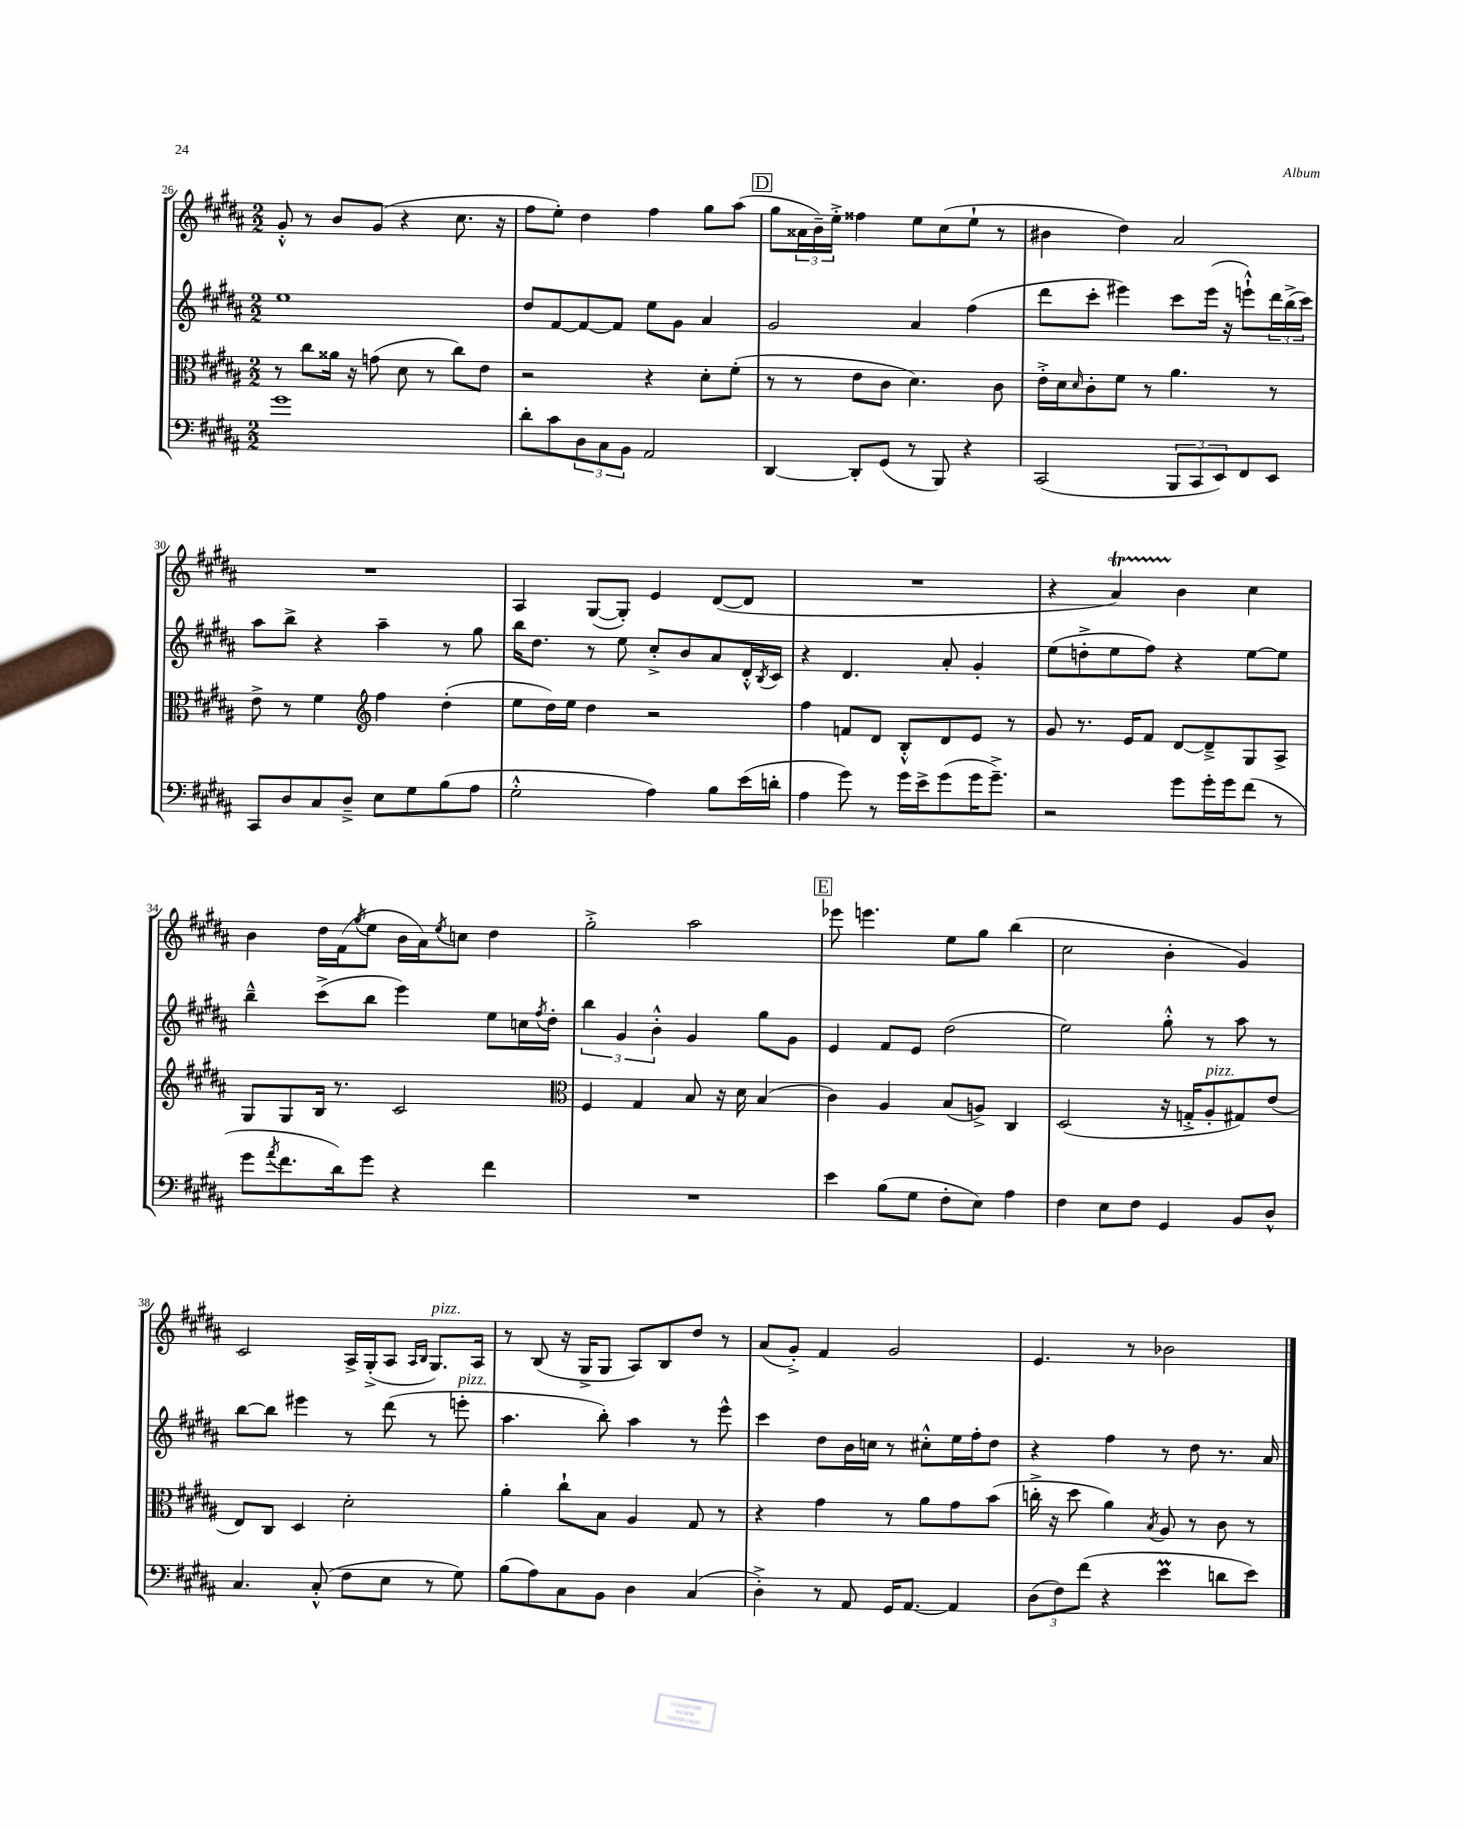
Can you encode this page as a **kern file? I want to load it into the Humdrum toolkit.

**kern	**kern	**kern	**kern
*staff4	*staff3	*staff2	*staff1
*clefF4	*clefC3	*clefG2	*clefG2
*k[f#c#g#d#a#]	*k[f#c#g#d#a#]	*k[f#c#g#d#a#]	*k[f#c#g#d#a#]
*M2/2	*M2/2	*M2/2	*M2/2
1g#	8r	1ee	8g#'^^
.	8cc#	.	8r
.	16a##	.	8b
.	16r	.	.
.	(8g	.	(8g#
.	8d#	.	4r
.	8r	.	.
.	8cc#)	.	8.cc#
.	8e	.	.
.	.	.	16r
=	=	=	=
8d#'	2r	8dd#	8ff#
8c#	.	[8f#	8ee')
12D#	.	8f#_	4dd#
12C#	.	.	.
.	.	8f#]	.
12BB	.	.	.
2AA#	4r	8ee	4ff#
.	.	8g#	.
.	8d#'	4a#	8gg#
.	(8f#'	.	(8aa#
=	=	=	=
[4DD#	8r	2g#	8gg#
.	8r	.	24a##
.	.	.	24b~)
.	.	.	24ee'^
8DD#']	8e	.	4ff##
(8GG#	8c#	.	.
8r	4.d#)	4a#	8ee
8BBB)	.	.	(8cc#
4r	.	(4ff#	8ee`
.	8c#	.	8r
=	=	=	=
(2CC#	16e'^	8ddd#	4b#
.	16d#	.	.
.	16qqd#	.	.
.	8c#'	8ccc#'	.
.	8f#	4eee#)	4dd#)
.	8r	.	.
12BBB	4.a#	8ccc#	2a#
12CC#	.	.	.
.	.	(16eee#	.
12EE)	.	.	.
.	.	16r	.
8FF#	.	8eee`^^)	.
8EE	8r	24ddd#	.
.	.	(24bb^	.
.	.	24ccc#)	.
=	=	=	=
8CC#	8e^	8aa#	1r
8D#	8r	8bb^	.
8C#	4f#	4r	.
8D#~^	.	.	.
*	*clefG2	*	*
8E	4ff#	4aa#~	.
8G#	.	.	.
(8B	(4dd#'	8r	.
8A#	.	8gg#	.
=	=	=	=
2G#'^^	8ee	16bb	4A#
.	.	8.dd#	.
.	16dd#)	.	.
.	16ee	.	.
.	4dd#	8r	([8G#
.	.	8ee	8G#'])
4A#)	2r	8cc#'^	4e
.	.	8b	.
8B	.	8a#	([8d#
(16e	.	16d#'^^	8d#]
.	.	8qB	.
16d'	.	16c#	.
=	=	=	=
4A#	4ff#	4r	1r
8g#)	8f	4.d#	.
8r	8d#	.	.
16g#	8B'^^	.	.
16e^	.	.	.
(8g#	8d#	8a#'	.
16g#	8e	4g#'	.
8.g#~^)	.	.	.
.	8r	.	.
=	=	=	=
2r	8g#	(8ee	4r
.	8.r	8dd'^	.
.	.	8ee	4a#)
.	16e	.	.
.	8f#	8ff#)	.
8g#	[8d#	4r	4b
16g#'	8d#~^]	.	.
16g#	.	.	.
(8f#	8G#	[8ee	4cc#
8r	8A#^	8ee]	.
=	=	=	=
8g#	8G#	4bb~^^	4b
8qa#	.	.	.
8.f#	8G#	.	.
.	16B	(8ccc#^	16dd#
16d#)	8.r	.	(16f#
.	.	.	8qgg#
8g#	.	8bb	8ee
4r	2c#	4eee)	16b
.	.	.	16a#)
.	.	.	8qee
.	.	.	8cc
4f#	.	8ee	4dd#
.	.	16cc	.
.	.	8qff#	.
.	.	16dd#'	.
=	=	=	=
*	*clefC3	*	*
1r	4F#	6bb	2gg#'^
.	.	6g#	.
.	4G#	.	.
.	.	6b'^^	.
.	8B	4g#	2aa#
.	16r	.	.
.	16d#	.	.
.	(4B	8gg#	.
.	.	8g#	.
=	=	=	=
4e	4c#)	4e	8eee-
.	.	.	4.eee
(8B	4A#	8f#	.
8G#	.	8e	.
8F#'	(8B	(2dd#	8ee
8E)	8A^)	.	8gg#
4A#	4C#	.	(4bb
=	=	=	=
4F#	(2D#	2ee)	2cc#
8E	.	.	.
8F#	.	.	.
4GG#	16r	8gg#'^^	4b'
.	16G'^	.	.
.	8A#'	8r	.
8BB	8G#)	8aa#	4g#)
8D#^^	(8e	8r	.
=	=	=	=
4.C#	8E)	[8bb	2c#
.	8C#	8bb]	.
.	4D#	4eee#	.
(8C#'^^	.	.	.
8F#	2d#'	8r	16A#^
.	.	.	(16G#'^
8E	.	(8ddd#	8A#
.	.	.	16qqA#
.	.	.	16qqB
8r	.	8r	8.G#)
8G#)	.	8eee'	.
.	.	.	16A#
=	=	=	=
(8B	4a#'	4.aa#	8r
8A#)	.	.	(8B
8C#	8cc#`	.	16r
.	.	.	16G#^
8BB	8B	8bb')	8G#
4D#	4A#	4aa#	8A#)
.	.	.	8B
(4C#	8G#	8r	8dd#
.	8r	8eee^^	8r
=	=	=	=
4D#'^)	4r	4ccc#	(8a#
.	.	.	8g#'^)
8r	4g#	8dd#	4f#
8AA#	.	16b	.
.	.	16cc	.
16GG#	8r	8r	2g#
[8.AA#	.	.	.
.	8a#	8cc#'^^	.
4AA#]	8g#	16ee	.
.	.	16ff#'	.
.	(8b	8dd#	.
=	=	=	=
(12D#	16cc'^	4r	4.e
.	16r	.	.
12F#)	.	.	.
.	8dd#	.	.
(12f#	.	.	.
4r	4a#)	4ff#	.
.	.	.	8r
.	8qB	.	.
4e	8A#	8r	2b-
.	8r	8dd#	.
8d	8c#	8.r	.
8e)	8r	.	.
.	.	16a#	.
==	==	==	==
*-	*-	*-	*-
